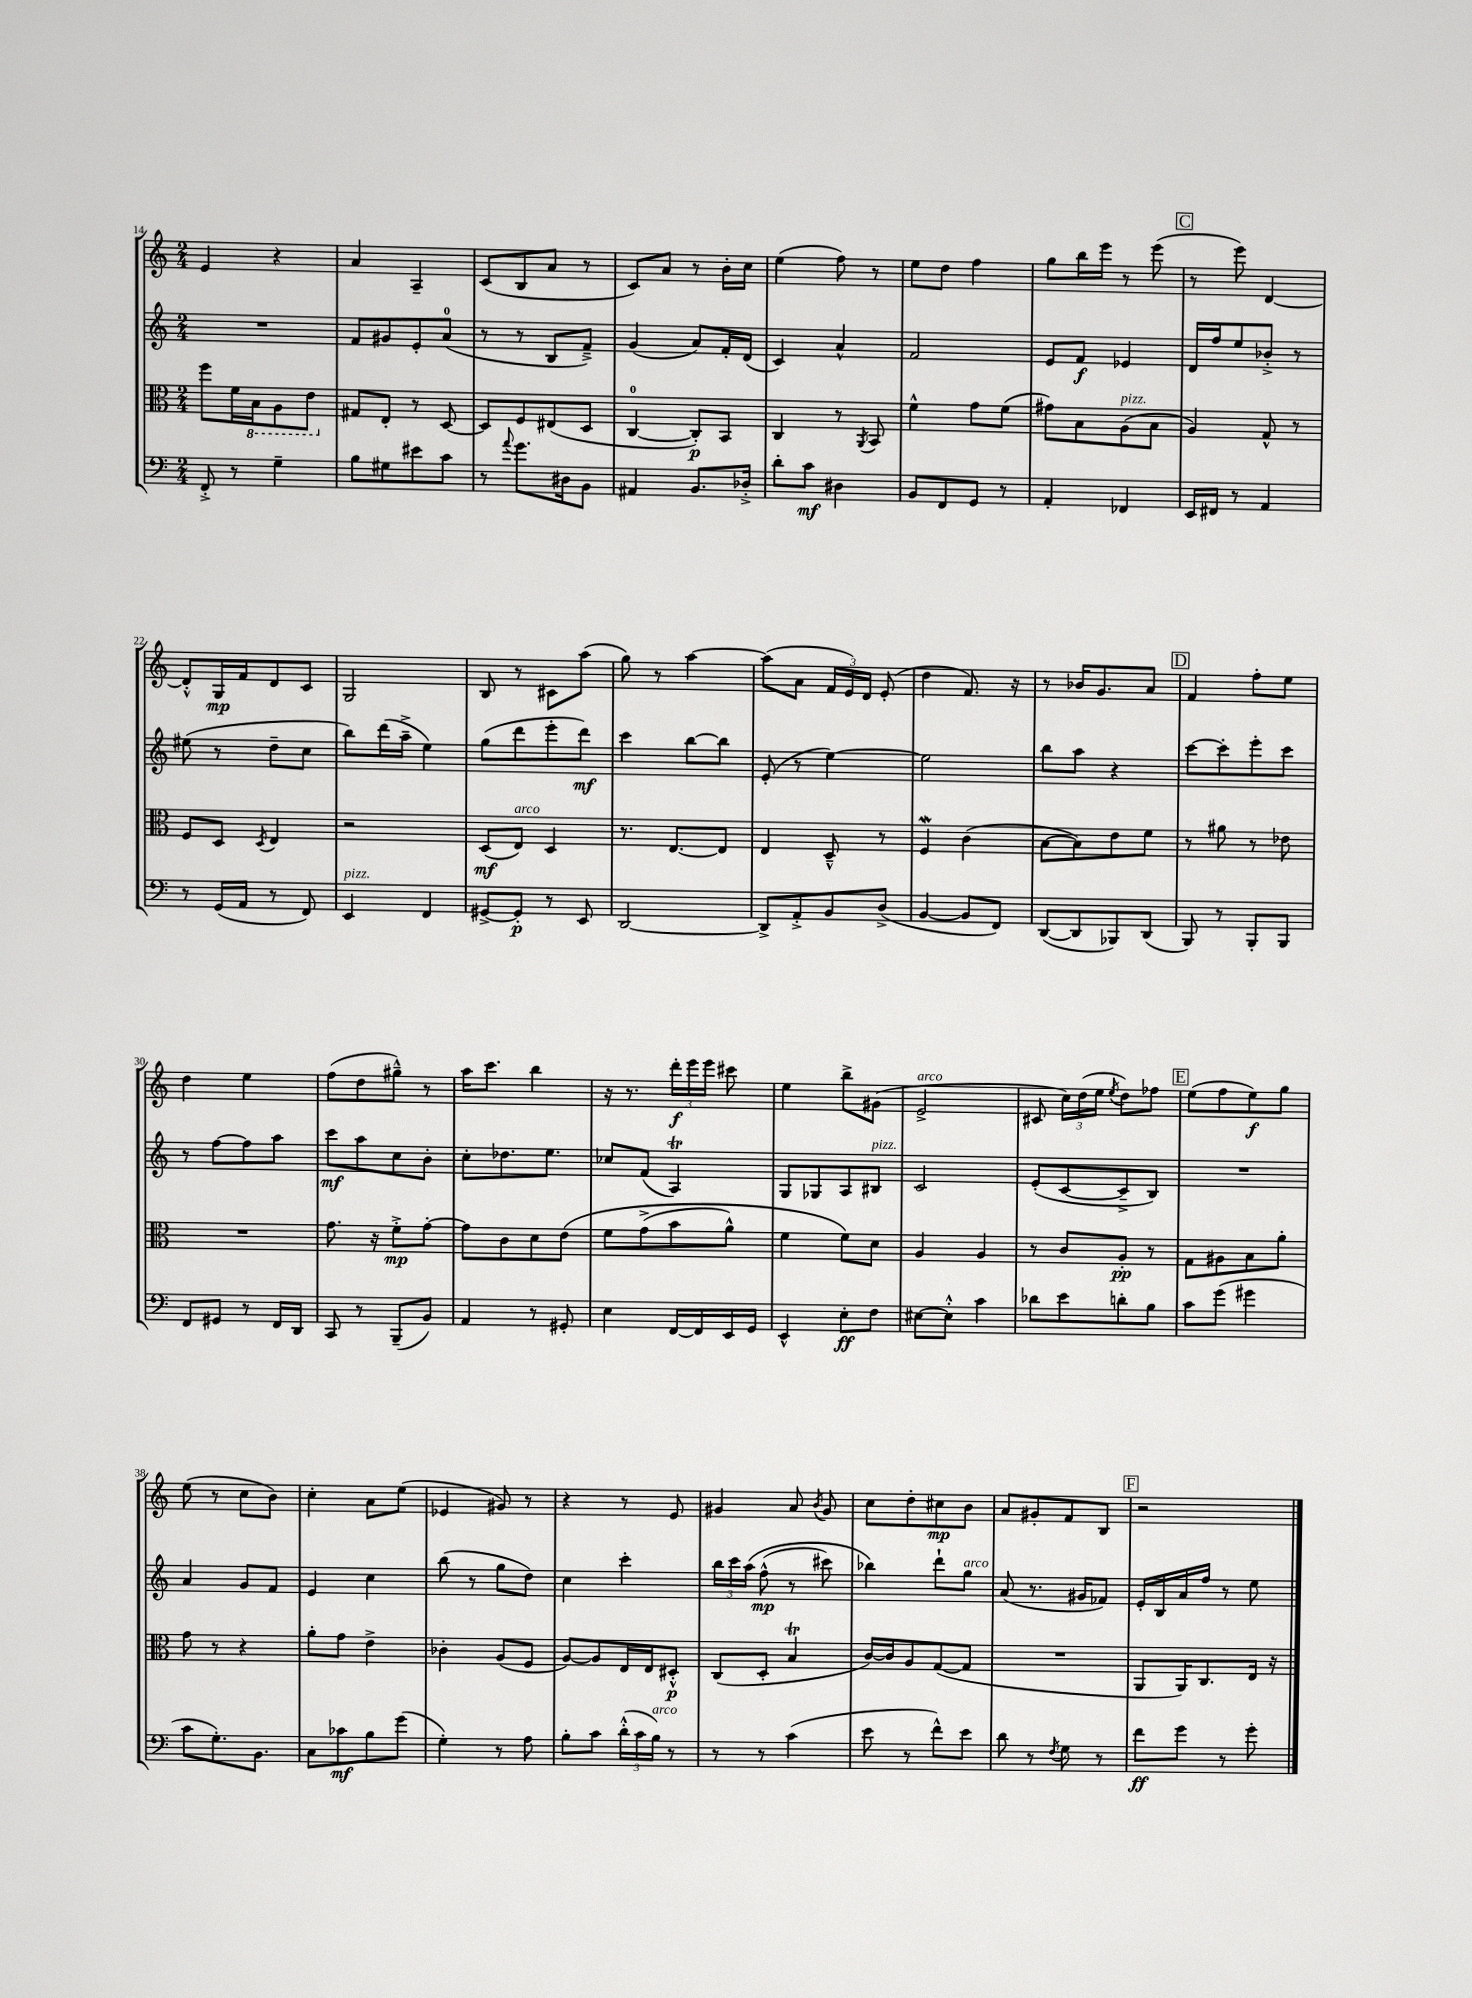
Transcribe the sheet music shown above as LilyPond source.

<<
\new StaffGroup <<
\new Staff = "s0" {
    \clef treble \key c \major \numericTimeSignature \time 2/4
    \autoBeamOff e'4 r4 |
    a'4 a4-- |
    c'8[( b8 a'8] r8 |
    c'8[) a'8] r8 b'16[-. c''16] |
    e''4( f''8) r8 |
    e''8[ d''8] f''4 |
    g''8[ b''16 e'''16] r8 e'''8( |
    \mark \markup { \box "C" } r8 e'''8) d'4~ |
    d'8[-.-^ g16\mp f'16 d'8 c'8] |
    g2 |
    b8 r8 cis'8[ a''8]( |
    g''8) r8 a''4~ |
    a''8[( a'8] \tuplet 3/2 { f'16[ e'16) d'16] } e'8-.( |
    d''4 f'8.) r16 |
    r8 bes'16[ g'8. a'8] |
    \mark \markup { \box "D" } f'4 f''8[-. e''8] |
    d''4 e''4 |
    f''8[( d''8 gis''8]---^) r8 |
    a''16[ c'''8.] b''4 |
    r16 r8. \tuplet 3/2 { d'''16[-.\f e'''16 e'''16] } cis'''8 |
    e''4 b''8[-> gis'8]( |
    e'2->^\markup { \italic "arco" } |
    cis'8 \tuplet 3/2 { c''16[) d''16( e''16] } \acciaccatura { e''8 } d''8[) fes''8] |
    \mark \markup { \box "E" } e''8[( f''8 e''8\f) g''8] |
    e''8( r8 c''8[ b'8]) |
    c''4-. a'8[ e''8]( |
    ees'4 gis'8) r8 |
    r4 r8 e'8 |
    gis'4 a'8 \acciaccatura { b'8 } gis'8 |
    c''8[ d''8-. cis''8\mp b'8] |
    a'8[ gis'8-. f'8 b8] |
    \mark \markup { \box "F" } r2 \bar "|." |
}
\new Staff = "s1" {
    \clef treble \key c \major \numericTimeSignature \time 2/4
    \autoBeamOff R2 |
    f'8[ gis'8 e'8-. a'8]-0( |
    r8 r8 b8[ f'8]--->) |
    g'4( a'8[) f'16-. d'16]( |
    c'4) a'4-^ |
    f'2 |
    e'8[ f'8]\f ees'4 |
    \mark \markup { \box "C" } d'16[ f''16 e''8 bes'8]-.-> r8 |
    eis''8( r8 d''8[-- c''8] |
    b''8[) d'''16( a''16]---> e''4) |
    g''8[( d'''8 e'''8-. d'''8]\mf) |
    c'''4 b''8[~ b''8] |
    e'8-.( r8 e''4~) |
    e''2 |
    b''8[ a''8] r4 |
    \mark \markup { \box "D" } c'''8[~ c'''8-. e'''8-. c'''8] |
    r8 f''8[~ f''8 a''8] |
    c'''8[\mf a''8 c''8 b'8]-. |
    c''8[-. des''8. e''8.] |
    ces''8[ f'8]( a4\trill) |
    g8[ ges8 a8 bis8]^\markup { \italic "pizz." } |
    c'2 |
    e'8[-.( c'8~ c'8---> b8]) |
    \mark \markup { \box "E" } R2 |
    a'4 g'8[ f'8] |
    e'4 c''4 |
    b''8( r8 g''8[ d''8]) |
    c''4 c'''4-. |
    \tuplet 3/2 { b''16[ c'''16 a''16]\( } f''8-^\mp( r8 cis'''8) |
    bes''4\) d'''8[-! g''8]^\markup { \italic "arco" } |
    a'8( r8. gis'16[ fes'8]) |
    \mark \markup { \box "F" } e'16[-. b16 a'16 f''16] r8 e''8 \bar "|." |
}
\new Staff = "s2" {
    \clef alto \key c \major \numericTimeSignature \time 2/4
    \autoBeamOff f''8[ f'16 \ottava #-1 b,16 a,8 e8] \ottava #0 |
    gis8[ e8]-. r8 d8~ |
    d8[ f8 eis8( d8] |
    c4-0~ c8[-.\p) b,8] |
    c4 r8 \acciaccatura { a,8 } b,8 |
    f'4-^ g'8[ f'8]( |
    gis'8[) b8 a8^\markup { \italic "pizz." }( b8] |
    \mark \markup { \box "C" } a4) g8-^ r8 |
    f8[ d8] \acciaccatura { d8 } e4 |
    r2 |
    d8[\mf( e8]^\markup { \italic "arco" }) d4 |
    r8. e8.[~ e8] |
    e4 d8---^ r8 |
    f4\mordent c'4( |
    b8[~ b8) e'8 f'8] |
    \mark \markup { \box "D" } r8 ais'8 r8 ees'8 |
    R2 |
    g'8. r16 f'8[-.->\mp g'8]~-. |
    g'8[ c'8 d'8 e'8]\( |
    f'8[ g'8->( b'8 a'8]-^) |
    f'4 f'8[\) d'8] |
    a4 a4 |
    r8 c'8[ a8]-.\pp r8 |
    \mark \markup { \box "E" } g8[ ais8 b8 a'8]-. |
    g'8 r8 r4 |
    a'8[-. g'8] e'4-> |
    ces'4-. a8[( f8] |
    a8[~) a8 e16 e16 dis8]-.-^\p |
    c8[( d8]-. b4\trill |
    c'16[~) c'16 a8 g8~( g8] |
    R2 |
    \mark \markup { \box "F" } a,8[ a,16) c8. e16] r16 \bar "|." |
}
\new Staff = "s3" {
    \clef bass \key c \major \numericTimeSignature \time 2/4
    \autoBeamOff f,8-.-> r8 g4-- |
    b8[ gis8 eis'8 c'8] |
    r8 \appoggiatura { a'8 } g'8.[ dis16 b,8] |
    ais,4 b,8.[ des16]-.-> |
    d'8[-. c'8]\mf dis4 |
    b,8[ f,8 g,8] r8 |
    a,4-. fes,4 |
    \mark \markup { \box "C" } e,16[ fis,16] r8 a,4 |
    r8 g,16[( a,16] r8 f,8) |
    e,4^\markup { \italic "pizz." } f,4 |
    gis,8[~-> gis,8]-.\p r8 e,8 |
    d,2~ |
    d,8[-> a,8-.-> b,8 d8]->( |
    b,4~ b,8[ f,8]) |
    d,8[~( d,8 bes,,8) d,8]( |
    \mark \markup { \box "D" } b,,8) r8 b,,8[-. b,,8] |
    f,8[ gis,8] r8 f,16[ d,16] |
    c,8 r8 b,,8[--( b,8]) |
    a,4 r8 gis,8-. |
    e4 f,16[~ f,16 e,16 g,16] |
    e,4-^ e8[-.\ff f8] |
    eis8[~ eis8]-.-^ c'4 |
    des'8[ e'8 d'8-. b8] |
    \mark \markup { \box "E" } c'8[ g'8]( gis'4 |
    c'8[ g8.-.) b,8.] |
    c8[ ces'8\mf b8 g'8]( |
    g4-.) r8 a8 |
    b8[-. c'8] \tuplet 3/2 { d'16[-.-^( c'16 b16]^\markup { \italic "arco" }) } r8 |
    r8 r8 c'4( |
    e'8 r8 f'8[-^) e'8] |
    d'8 r8 \acciaccatura { f8 } g8 r8 |
    \mark \markup { \box "F" } f'8[\ff g'8] r8 g'8-. \bar "|." |
}
>>
>>
\layout { \context { \Score currentBarNumber = #14 } }
